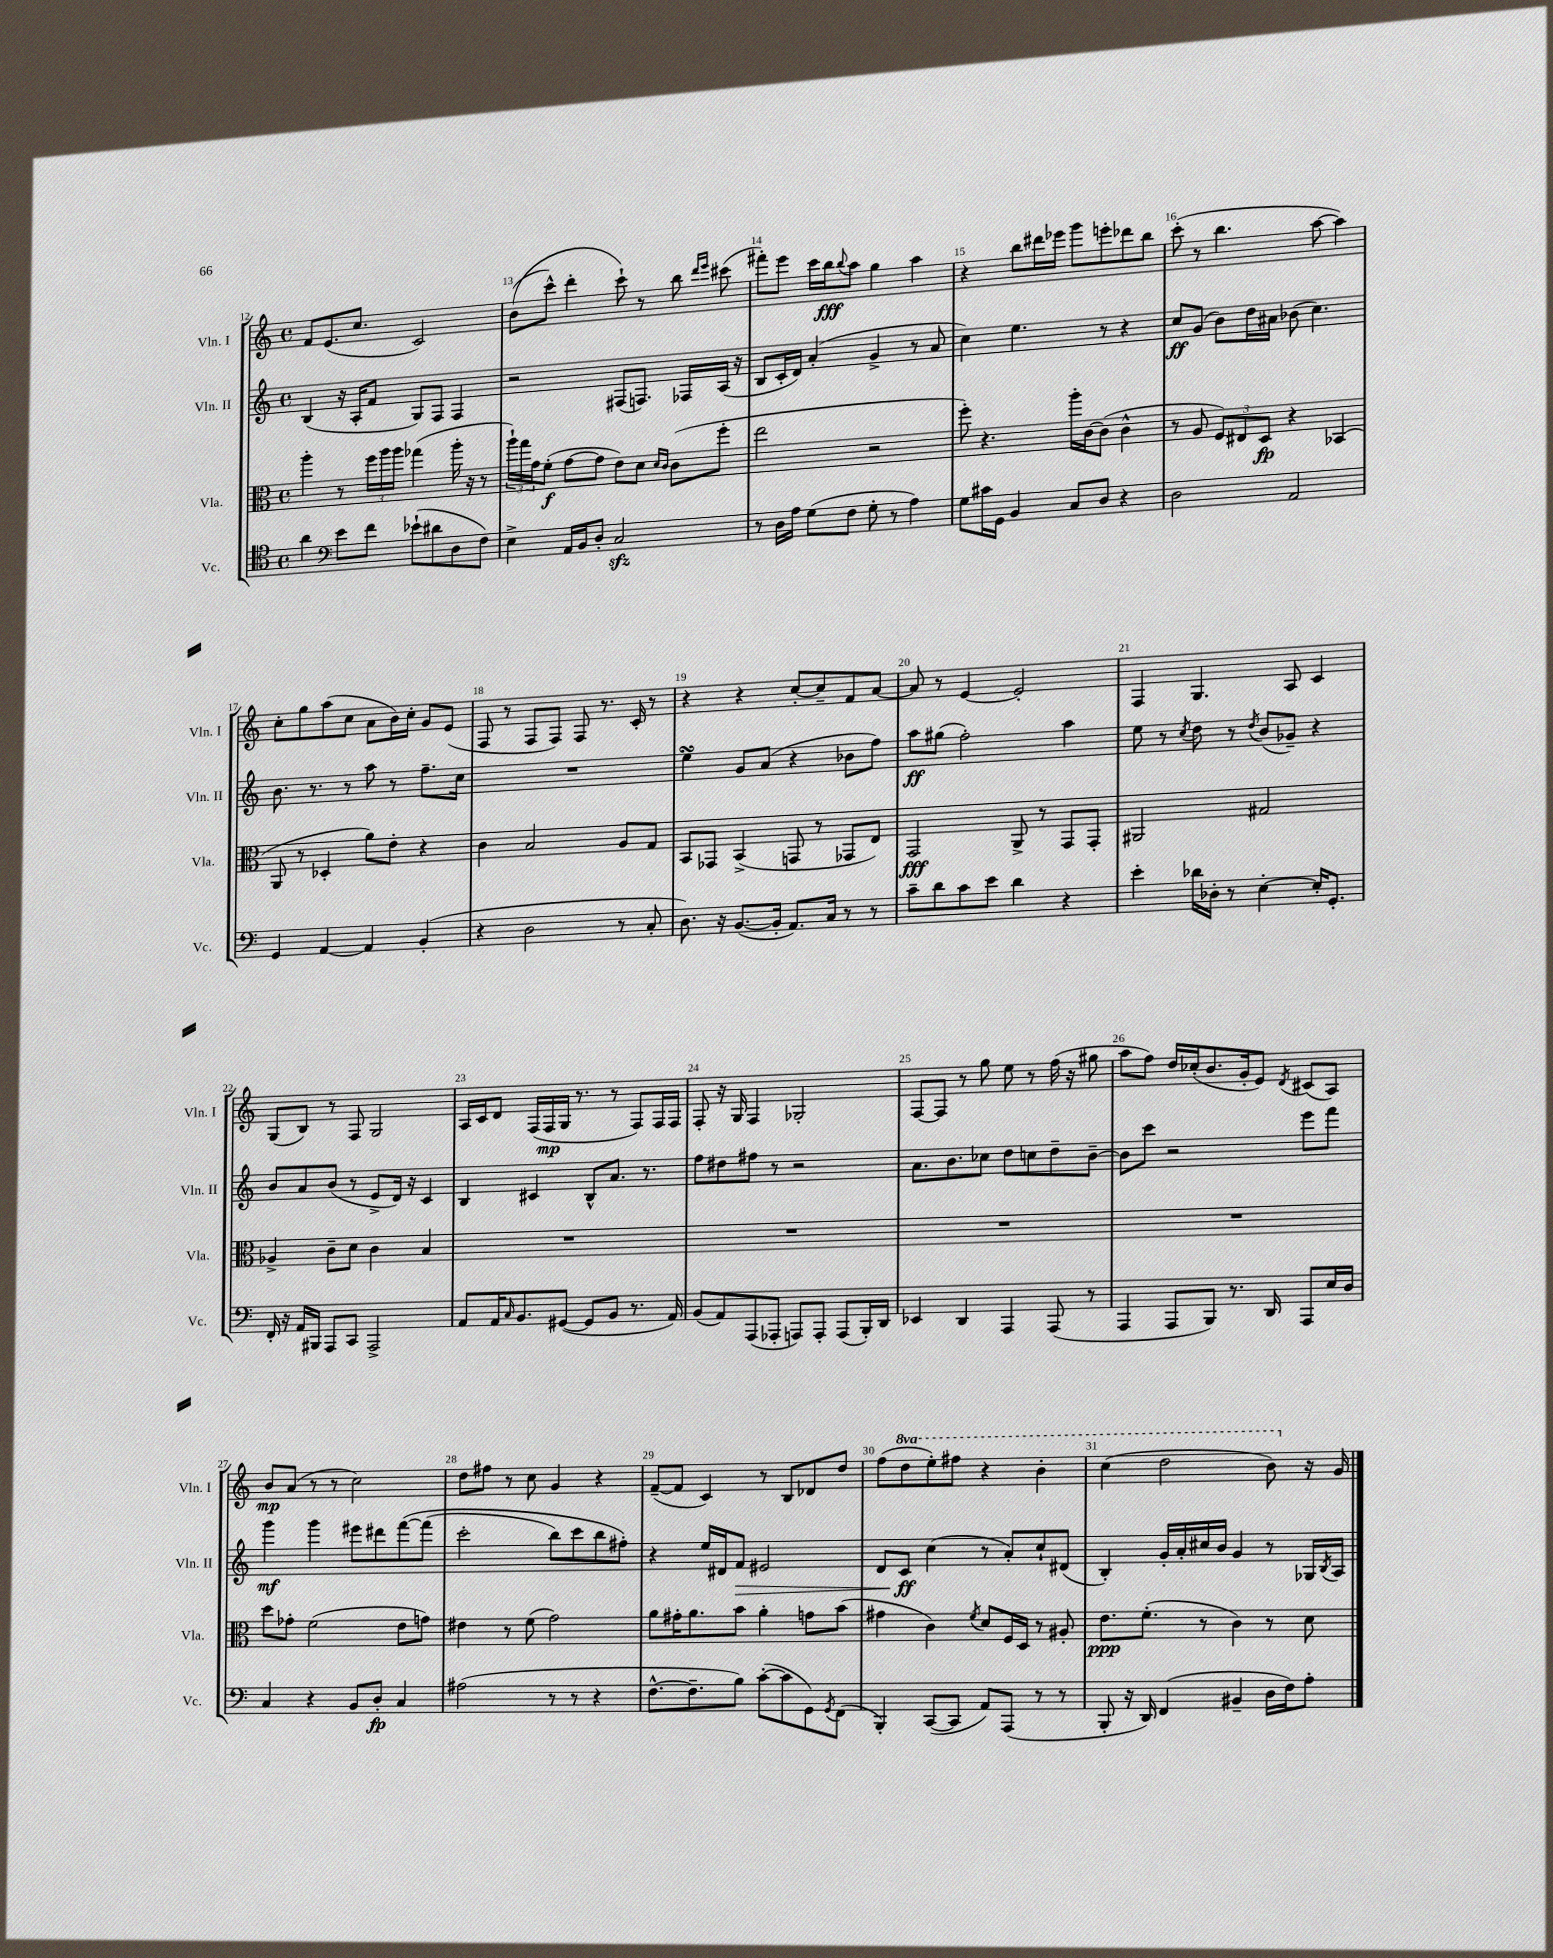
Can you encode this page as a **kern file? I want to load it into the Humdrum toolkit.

**kern	**kern	**kern	**kern
*staff4	*staff3	*staff2	*staff1
*clefC4	*clefC3	*clefG2	*clefG2
*k[]	*k[]	*k[]	*k[]
*M4/4	*M4/4	*M4/4	*M4/4
*met(c)	*met(c)	*met(c)	*met(c)
4a	4aa'	(4B	8f
.	.	.	(8.e
*clefF4	*	*	*
8e	8r	16r	.
.	.	16A'	8.cc
8f	24ff	8f	.
.	24aa	.	.
.	24aa	.	.
(8e-`	(4gg-	8G)	2c)
8d#	.	8F	.
8D	16aa'	4F	.
.	16r	.	.
8F)	8r	.	.
=	=	=	=
4E^	24aa`)	2r	&((8b
.	24gg	.	.
.	24g	.	.
.	(8f'	.	8ccc^^)
16AA	[8g	.	4ddd'
16BB	.	.	.
8D'	8g]	.	.
2C	8e)	(8F#	8ccc`&)
.	8d	8.F)	8r
.	16qqd	.	.
.	16qqc	.	.
.	(8c	.	8bb
.	.	16F-	.
.	.	.	16qqddd
.	.	.	16qqeee
.	8ff'	(16A	(8ccc#
.	.	16r	.
=	=	=	=
8r	2ee	8B	8fff#')
16D	.	16c'	8eee
16A	.	16d)	.
(8G	.	(4a'	16ccc
.	.	.	16bb
.	.	.	8qqbb
8F	.	.	8aa
8G'	2r	4g^	4gg
8r	.	.	.
4A)	.	8r	4aa
.	.	8a	.
=	=	=	=
8G	8ff')	4cc)	4r
16c#	4.r	.	.
16GG	.	.	.
4BB	.	4.ee	8bb
.	.	.	16ddd#
.	.	.	16eee-
8C	16aa'	.	8ggg
.	[16c	.	.
8D	(8c]	8r	8eee'
4r	4c^^	4r	8ddd-
.	.	.	8bb
=	=	=	=
2D	8r	8cc	(8ccc'
.	8A	(8g	8r
.	12F)	8b)	4.bb
.	12E#	.	.
.	.	16dd	.
.	12D	.	.
.	.	16a#	.
2AA	4r	(8b-	.
.	.	4.cc)	[8aa
.	(4BB-	.	4aa])
=	=	=	=
4GG	8AA	8.b	8cc'
.	8r	.	8gg
.	.	8.r	.
[4AA	4D-'	.	(8aa
.	.	8r	8cc
4AA]	8a)	8aa	8a
.	8e'	8r	16b)
.	.	.	16cc'
(4BB'	4r	8.ff~	8g
.	.	.	(8e
.	.	16cc	.
=	=	=	=
4r	4c	1r	8F
.	.	.	8r
2D	2B	.	8F
.	.	.	8F)
.	.	.	8F
.	.	.	8.r
8r	8A	.	.
.	.	.	16c'
8C'	8G	.	8r
=	=	=	=
8.D)	8BB	4ee	4r
.	8GG-	.	.
16r	.	.	.
([8.BB	(4BB^	8g	4r
.	.	(8a	.
16BB']	.	.	.
8.AA)	8GG	4r	[8cc'
.	8r	.	8cc~]
16C	.	.	.
8r	8GG-	8b-	8f
8r	8E)	8ff)	[8a
=	=	=	=
8c~	2GG	8aa	8a]
8d	.	(8gg#	8r
8c	.	2ff')	[4e
8e	.	.	.
4d	8AA^	.	2e']
.	8r	.	.
4r	8GG	4aa	.
.	8GG'	.	.
=	=	=	=
4e'	2AA#	8ee	4F
.	.	8r	.
.	.	8qcc	.
16d-	.	8dd	4.G
16D-'	.	.	.
8r	.	8r	.
.	.	8qdd	.
[4E'	2G#	(8b	.
.	.	8g-~)	8A
16E']	.	4r	4c
8.GG'	.	.	.
=	=	=	=
16FF'	4A-^	8b	(8G
16r	.	.	.
16AA	.	8a	8B)
16BBB#	.	.	.
8AAA	8c~	(8b	8r
8CC	8d	8r	8F
2AAA^	4c	8e^	2G
.	.	16d)	.
.	.	16r	.
.	4B	4c	.
=	=	=	=
8AA	1r	4B	16A
.	.	.	16c
16AA	.	.	8d
16qqC	.	.	.
8.BB	.	.	.
.	.	4c#	(16F
.	.	.	16F
([8GG#	.	.	16G
.	.	.	8.r
8GG#]	.	8B^^	.
8BB	.	8.a	8r
8.r	.	.	8F)
.	.	8.r	.
.	.	.	16F
16AA)	.	.	16F
=	=	=	=
(8BB	1r	8ff	8F'
8AA)	.	8dd#	16r
.	.	.	16G
(8AAA	.	8ff#	4F
8AAA-'	.	8r	.
8AAA)	.	2r	2G-'
8AAA'	.	.	.
(8AAA	.	.	.
16BBB')	.	.	.
16DD	.	.	.
=	=	=	=
4EE-	1r	8.a	[8F
.	.	.	8F]
.	.	8.b	.
4DD	.	.	8r
.	.	8cc-	8gg
4AAA	.	8dd	8ee
.	.	8cc	8r
(8AAA	.	8dd~	(16ff
.	.	.	16r
8r	.	[8b~	8gg#
=	=	=	=
4AAA	1r	8b]	8aa
.	.	8ccc	8ff)
8AAA	.	2r	16dd
.	.	.	(16cc-'
8BBB)	.	.	8.b
8.r	.	.	.
.	.	.	16g'
.	.	.	8e)
16DD	.	.	.
.	.	.	8qd
8AAA	.	8eee	(8c#
16E	.	8fff	8A)
16D	.	.	.
=	=	=	=
4C	8dd	4ggg	8b
.	8g-'	.	(8a
4r	(2f	4ggg	8r
.	.	.	8r
8BB	.	8eee#	2cc)
8D'	.	8ddd#	.
4C	8e	&([8fff	.
.	8g)	(8fff]	.
=	=	=	=
(2A#	4e#	2ccc'	8dd
.	.	.	8ff#
.	8r	.	8r
.	(8f	.	8cc
8r	2g)	8bb)	4g
8r	.	8ccc	.
4r	.	8bb	4r
.	.	8ff#'&)	.
=	=	=	=
[8.F^^	8a	4r	([8f~
.	16g#'	.	8f]
8.F~]	8.a	.	.
.	.	16ee	4c)
.	.	16d#	.
8B)	8b	8f	.
([8c'	4a'	2e#	8r
8c]	.	.	8B
8GG)	8g	.	8d-
8qGG	.	.	.
(8FF	(8b	.	8dd
=	=	=	=
4BBB')	4g#	8d	(8ff
.	.	8c	8ddd
([8CC	4c)	(4cc	8eee')
8CC]	.	.	8fff#
.	8qf	.	.
8AA)	8d	8r	4r
(8AAA	16F	8a')	.
.	16D	.	.
8r	8r	8cc`	4bb'
8r	8A#'	(8d#	.
=	=	=	=
8BBB'	8.e	4B')	(4ccc
16r	.	.	.
16DD)	(8.f'	.	.
(4FF	.	16g'	2ddd
.	.	16a'	.
.	8r	16cc#	.
.	.	16b	.
4BB#~	4c)	4g	.
16D	8r	8r	8bb)
16F)	.	.	.
8A'	8d	16G-	16r
.	.	8qB	.
.	.	16A	16g
==	==	==	==
*-	*-	*-	*-
